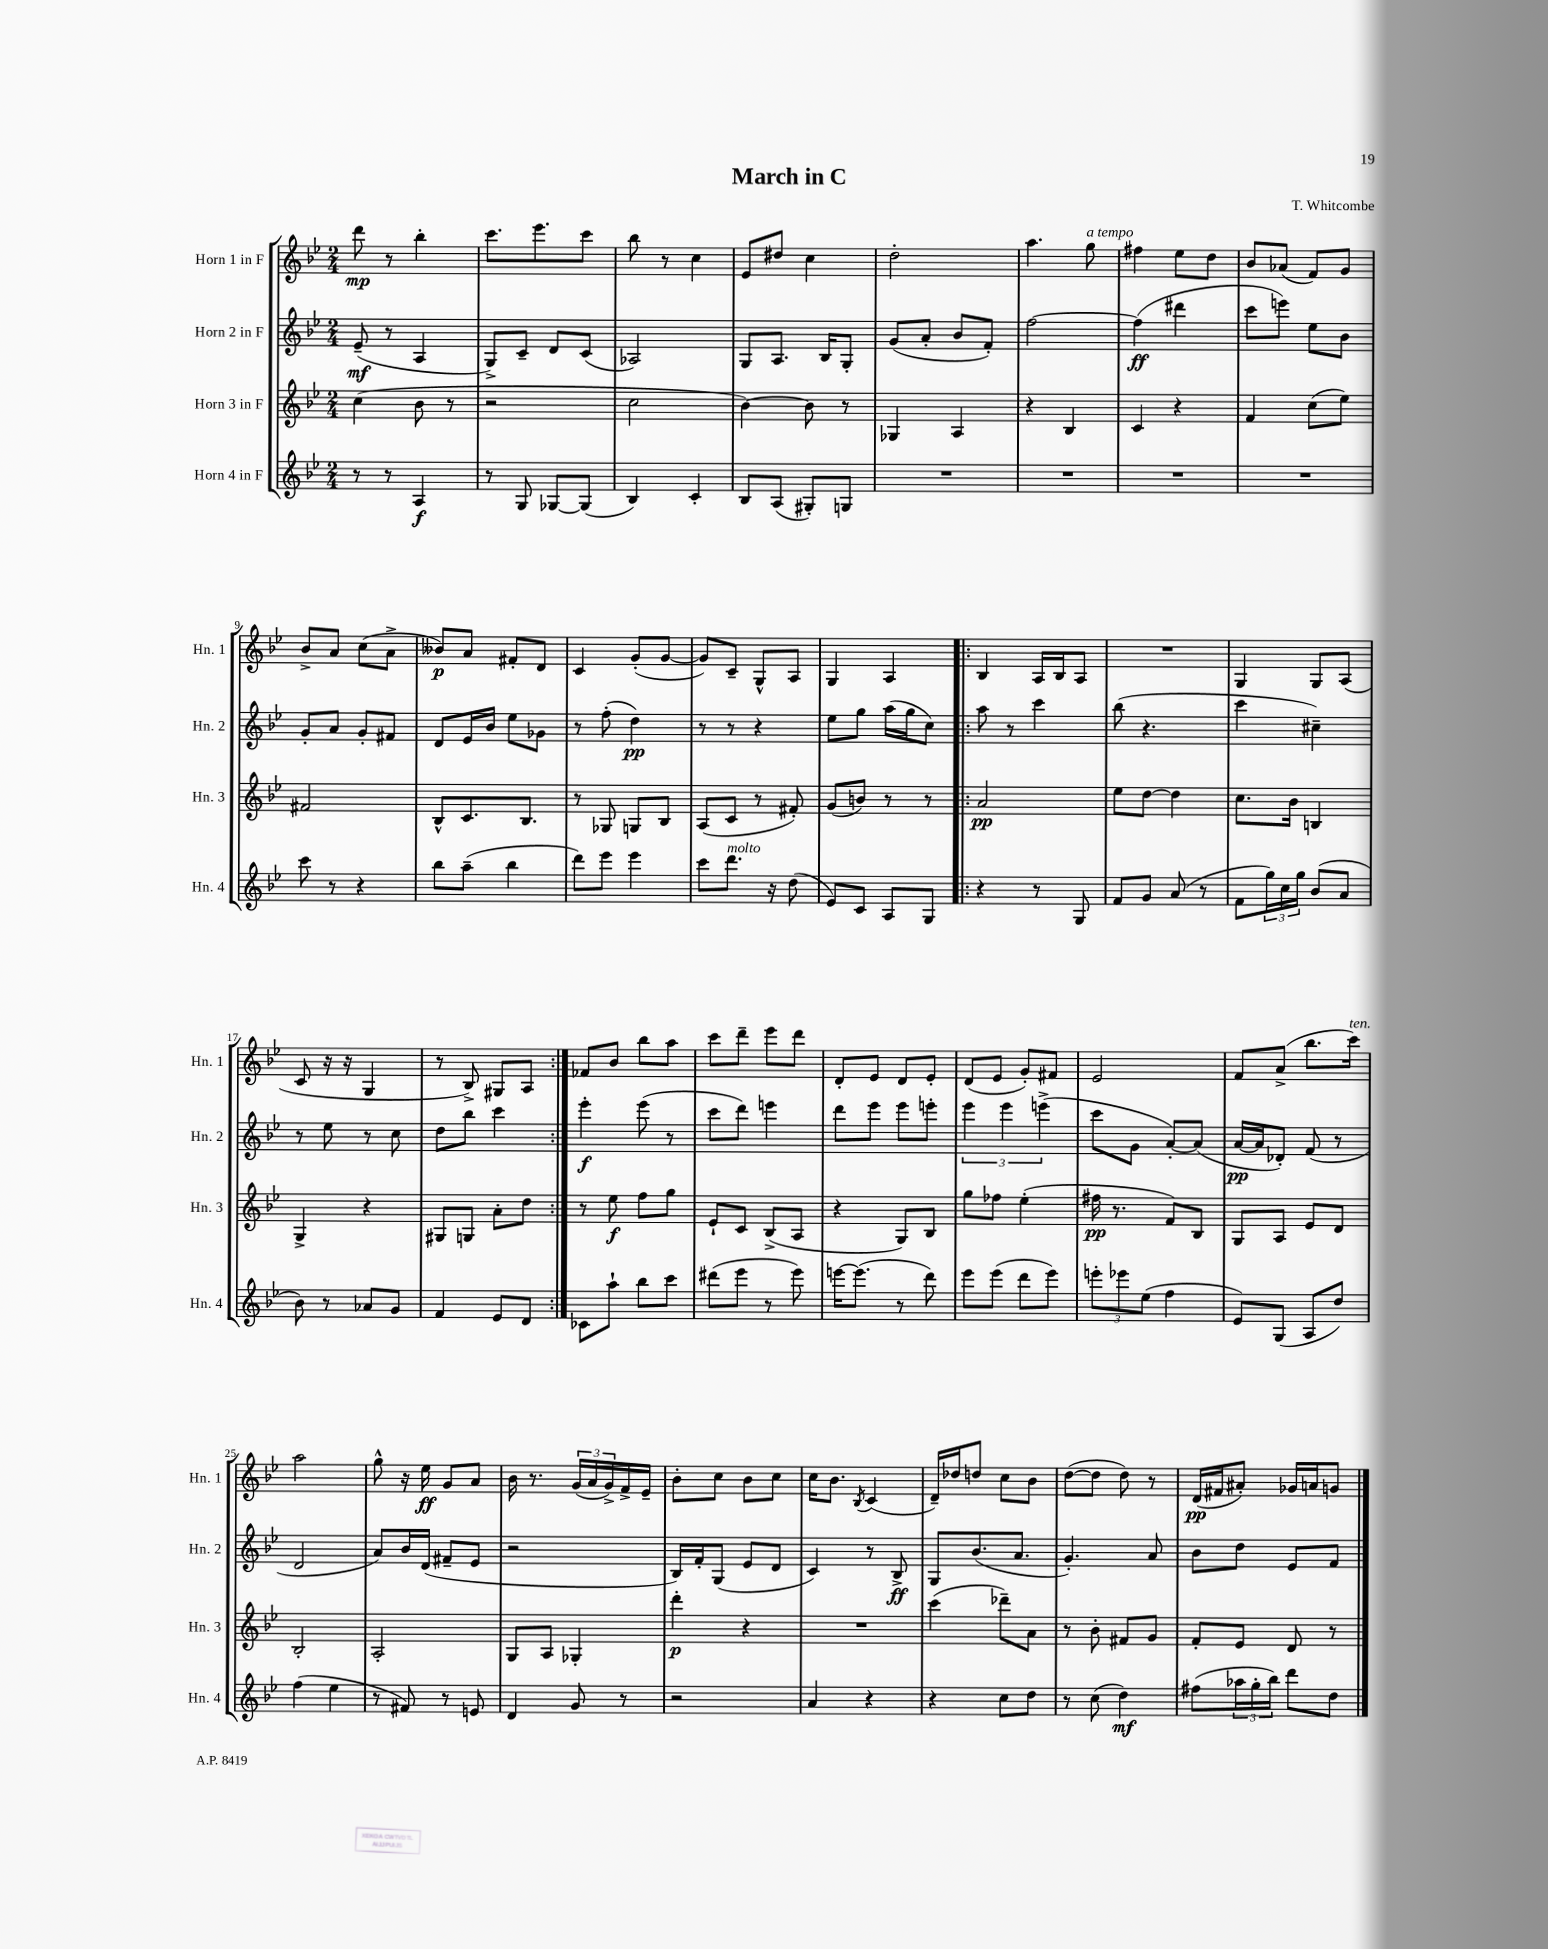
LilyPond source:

\header { title = "March in C" composer = "T. Whitcombe" }
<<
\new StaffGroup <<
\new Staff = "s0" \with { instrumentName = "Horn 1 in F" shortInstrumentName = "Hn. 1" } {
    \clef treble \key bes \major \numericTimeSignature \time 2/4
    d'''8\mp r8 bes''4-. |
    c'''8. ees'''8. c'''8 |
    bes''8 r8 c''4 |
    ees'8 dis''8 c''4 |
    d''2-. |
    a''4. g''8^\markup { \italic "a tempo" } |
    fis''4 ees''8 d''8 |
    bes'8 aes'8( f'8) g'8 |
    bes'8-> a'8 c''8( a'8-> |
    beses'8\p) a'8 fis'8-. d'8 |
    c'4 g'8-.( g'8~ |
    g'8) c'8-- g8-^ a8 |
    g4 a4 |
    \repeat volta 2 { bes4 a16 bes16 a8 |
    R2 |
    g4 g8 a8( |
    c'8 r16 r16 g4 |
    r8 bes8->) gis8 a8 | }
    fes'8 bes'8 bes''8 a''8 |
    c'''8 d'''8-- ees'''8 d'''8 |
    d'8-. ees'8 d'8 ees'8-. |
    d'8( ees'8 g'8-.) fis'8 |
    ees'2 |
    f'8 a'8->( bes''8. c'''16^\markup { \italic "ten." }) |
    a''2 |
    g''8-^ r16 ees''16\ff g'8 a'8 |
    bes'16 r8. \tuplet 3/2 { g'16( a'16 g'16->) } f'16-> ees'16-- |
    bes'8-. c''8 bes'8 c''8 |
    c''16 bes'8. \acciaccatura { bes8 } c'4( |
    d'16--) des''16 d''8 c''8 bes'8 |
    d''8~( d''8 d''8) r8 |
    d'16\pp( fis'16 ais'8-.) ges'16 a'16 g'8 \bar "|." |
}
\new Staff = "s1" \with { instrumentName = "Horn 2 in F" shortInstrumentName = "Hn. 2" } {
    \clef treble \key bes \major \numericTimeSignature \time 2/4
    ees'8--\mf( r8 a4 |
    g8->) c'8-- d'8 c'8( |
    aes2) |
    g8 a8. bes16 g8-. |
    g'8( a'8-. bes'8 f'8-.) |
    f''2~ |
    f''4\ff( dis'''4 |
    c'''8 e'''8) ees''8 bes'8 |
    g'8-. a'8 g'8-. fis'8 |
    d'8 ees'16 bes'16 ees''8 ges'8 |
    r8 f''8-.( d''4\pp) |
    r8 r8 r4 |
    ees''8 g''8 a''16( g''16 c''8) |
    \repeat volta 2 { a''8 r8 c'''4 |
    bes''8( r4. |
    c'''4 cis''4--) |
    r8 ees''8 r8 c''8 |
    d''8 bes''8 c'''4 | }
    ees'''4-.\f ees'''8( r8 |
    c'''8 d'''8) e'''4 |
    d'''8 ees'''8 ees'''8 e'''8-. |
    \tuplet 3/2 { ees'''4 ees'''4 e'''4->( } |
    c'''8 g'8 a'8~-.) a'8( |
    a'16~\pp a'16 des'8-.) f'8( r8 |
    d'2 |
    a'8) bes'16 d'16( fis'8-- ees'8 |
    r2 |
    bes16) f'16-. g8( ees'8 d'8 |
    c'4) r8 bes8->\ff |
    g8 bes'8.( a'8. |
    g'4.-.) a'8 |
    bes'8 d''8 ees'8 f'8 \bar "|." |
}
\new Staff = "s2" \with { instrumentName = "Horn 3 in F" shortInstrumentName = "Hn. 3" } {
    \clef treble \key bes \major \numericTimeSignature \time 2/4
    c''4( bes'8 r8 |
    r2 |
    c''2 |
    bes'4~) bes'8 r8 |
    ges4 a4 |
    r4 bes4 |
    c'4 r4 |
    f'4 c''8( ees''8) |
    fis'2 |
    bes8-^ c'8. bes8. |
    r8 ges8 g8 bes8 |
    a8( c'8 r8 fis'8-.) |
    g'8( b'8) r8 r8 |
    \repeat volta 2 { a'2\pp |
    ees''8 d''8~ d''4 |
    c''8. bes'16 b4 |
    g4-> r4 |
    gis8 g8 a'8-. d''8 | }
    r8 ees''8\f f''8 g''8 |
    ees'8-! c'8 bes8->( a8 |
    r4 g8) bes8 |
    g''8 fes''8 ees''4-.( |
    fis''16\pp r8. f'8) bes8 |
    g8 a8 ees'8 d'8 |
    bes2-. |
    a2-. |
    g8 a8 ges4-. |
    d'''4-.\p r4 |
    R2 |
    c'''4( des'''8--) a'8 |
    r8 bes'8-. fis'8 g'8 |
    f'8-. ees'8 d'8 r8 \bar "|." |
}
\new Staff = "s3" \with { instrumentName = "Horn 4 in F" shortInstrumentName = "Hn. 4" } {
    \clef treble \key bes \major \numericTimeSignature \time 2/4
    r8 r8 a4\f |
    r8 g8 ges8~ ges8( |
    bes4) c'4-. |
    bes8 a8( gis8-.) g8 |
    R2 |
    R2 |
    R2 |
    R2 |
    c'''8 r8 r4 |
    bes''8 a''8--( bes''4 |
    d'''8) ees'''8 ees'''4 |
    c'''8 d'''8.^\markup { \italic "molto" } r16 d''8( |
    ees'8) c'8 a8 g8 |
    \repeat volta 2 { r4 r8 g8 |
    f'8 g'8 a'8( r8 |
    f'8 \tuplet 3/2 { g''16) c''16 g''16 } bes'8( a'8 |
    bes'8) r8 aes'8 g'8 |
    f'4 ees'8 d'8 | }
    ces'8 a''8-! bes''8 c'''8 |
    dis'''8( ees'''8 r8 ees'''8) |
    e'''16~ e'''8.( r8 d'''8) |
    ees'''8 ees'''8( d'''8 ees'''8) |
    \tuplet 3/2 { e'''8-. ees'''8 ees''8( } f''4 |
    ees'8) g8( a8 d''8) |
    f''4( ees''4 |
    r8 fis'8) r8 e'8 |
    d'4 g'8 r8 |
    r2 |
    a'4 r4 |
    r4 c''8 d''8 |
    r8 c''8( d''4\mf) |
    fis''8( \tuplet 3/2 { aes''16 g''16-. bes''16) } d'''8 d''8 \bar "|." |
}
>>
>>
